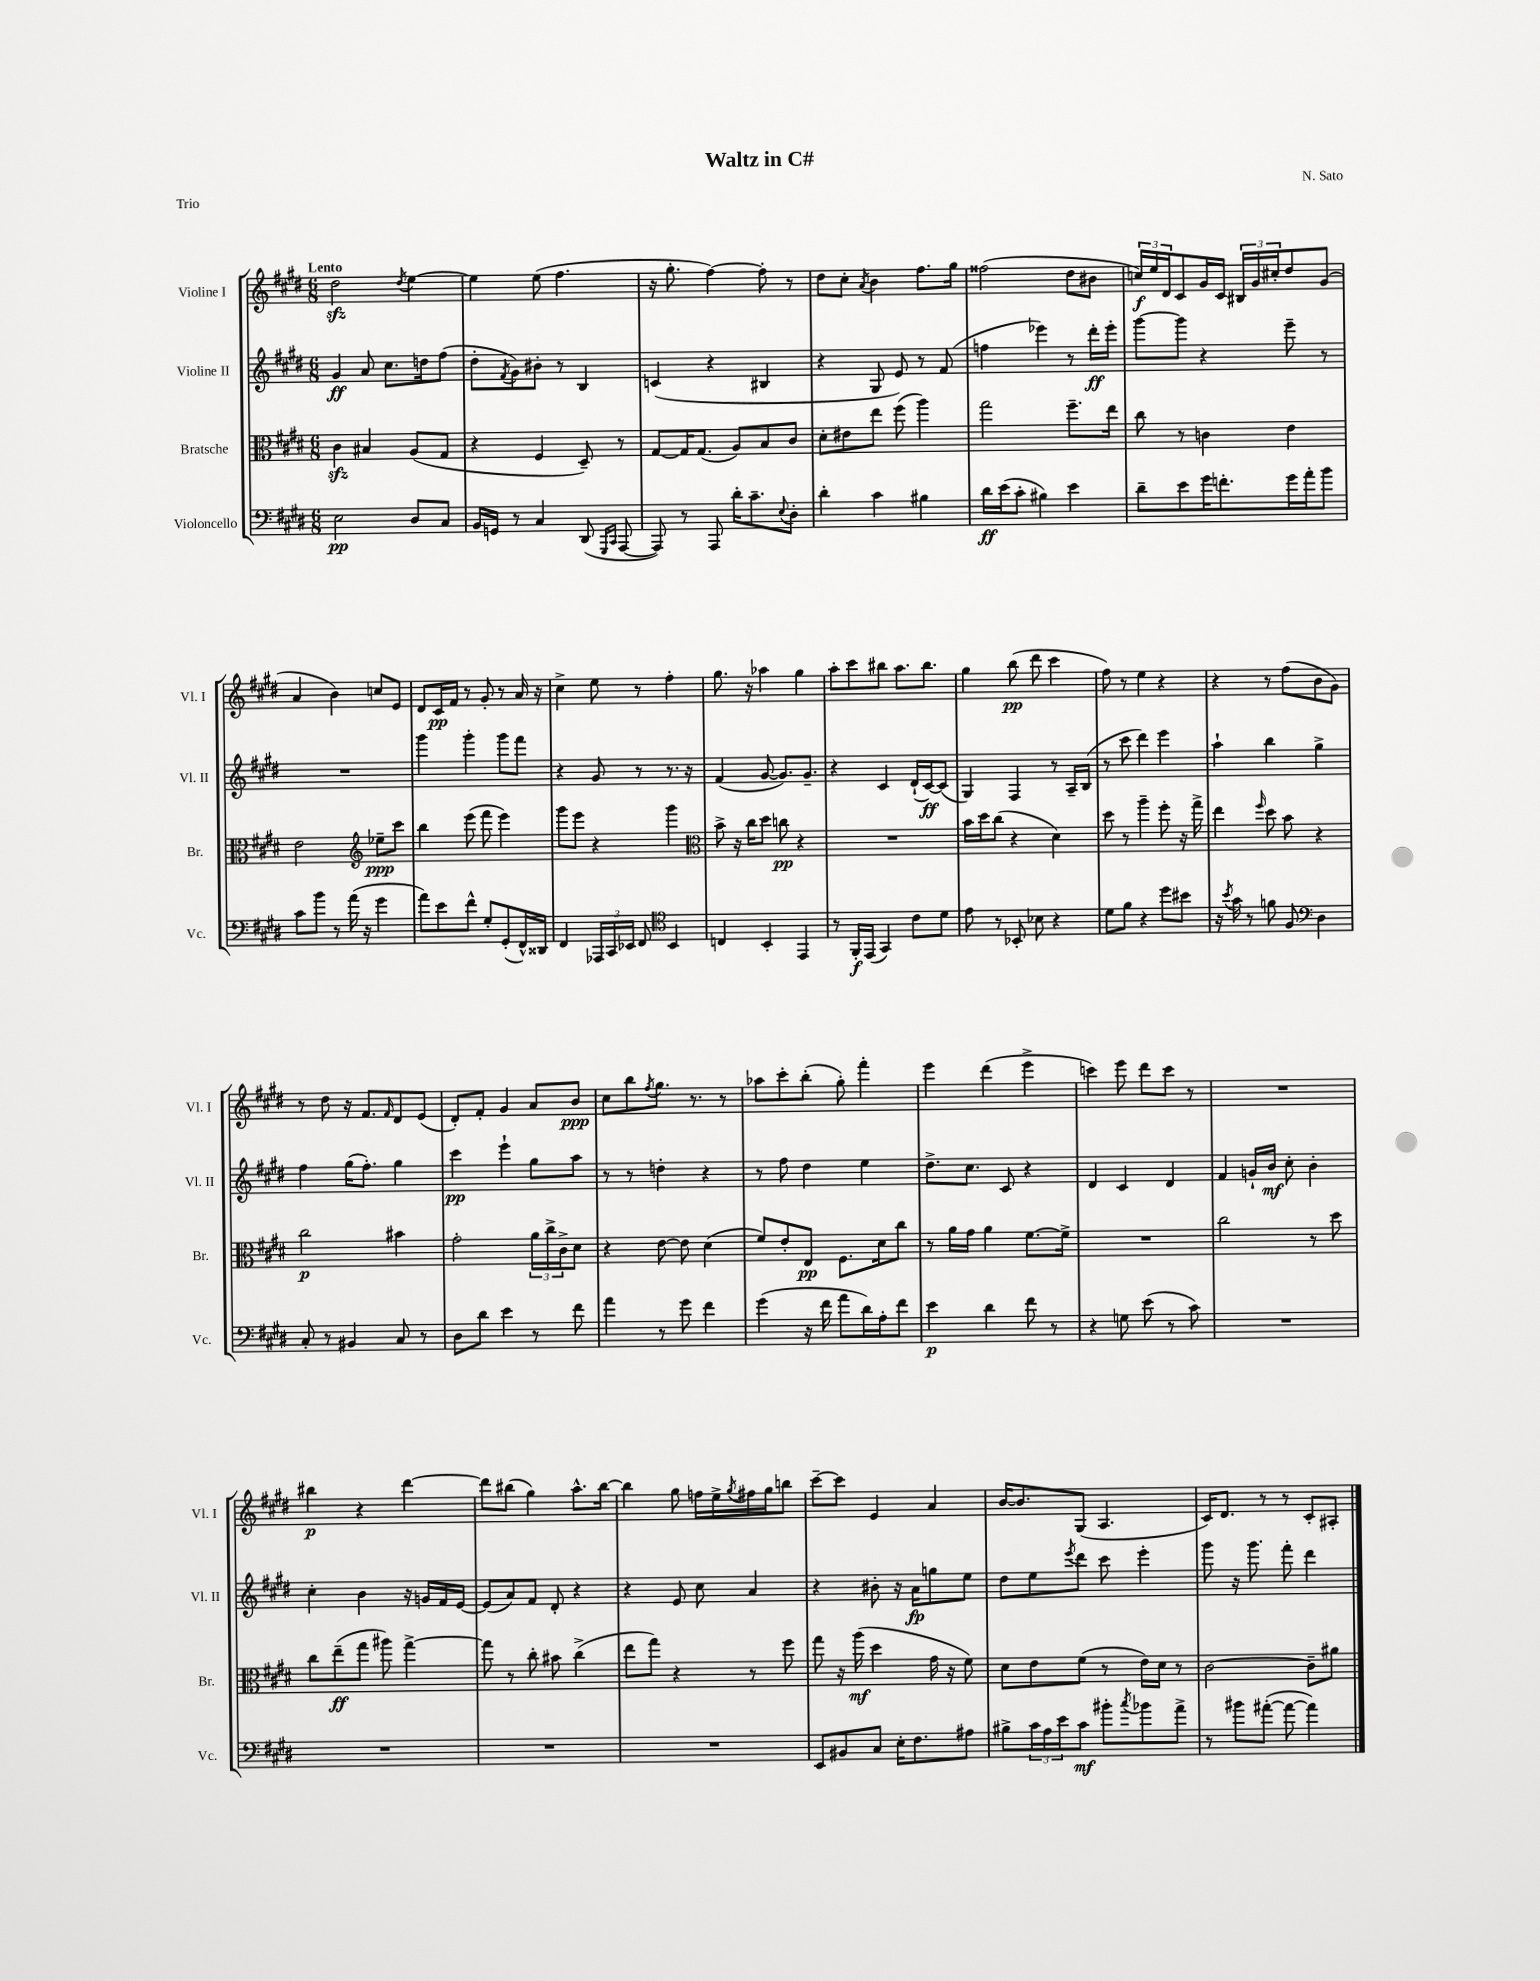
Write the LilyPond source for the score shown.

\header { title = "Waltz in C#" composer = "N. Sato" piece = "Trio" }
<<
\new StaffGroup <<
\new Staff = "s0" \with { instrumentName = "Violine I" shortInstrumentName = "Vl. I" } {
    \clef treble \key e \major \numericTimeSignature \time 6/8 \tempo "Lento"
    dis''2\sfz \acciaccatura { dis''8 } e''4~ |
    e''4 e''8( fis''4. |
    r16 gis''8.-. fis''4~) fis''8-. r8 |
    dis''8 cis''8-. \acciaccatura { a'8 } b'4 fis''8. gis''16 |
    fisis''2( dis''8 bis'8 |
    \tuplet 3/2 { c''16\f) e''16 dis'16 } cis'8 gis'16 cis'16 \tuplet 3/2 { bis16 gis'16 cis''16-. } dis''8 gis'8( |
    a'4 b'4) c''8 e'8 |
    dis'8 cis'16\pp fis'16 r8 gis'8-. r8 a'16 r16 |
    cis''4-> e''8 r8 fis''4-. |
    gis''8. r16 aes''4 gis''4 |
    a''8-. cis'''8 bis''8 a''8. bis''8. |
    gis''4 b''8\pp( dis'''8 cis'''4 |
    fis''8) r8 e''4 r4 |
    r4 r8 fis''8( b'8 gis'8) |
    r8 dis''8 r16 fis'8. \grace { fis'16 } dis'8 e'8( |
    dis'8-.) fis'8-. gis'4 a'8 b'8\ppp |
    cis''8 b''8 \acciaccatura { fis''8 } gis''8. r8. r8 |
    aes''8 cis'''8-. b''8-.( gis''8-.) fis'''4-. |
    e'''4 dis'''4( e'''4-> |
    c'''4) e'''8 dis'''8 c'''8 r8 |
    R2. |
    bis''4\p r4 dis'''4~ |
    dis'''8 bis''8( gis''4) a''8.-^ bis''16~ |
    bis''4 gis''8 f''16 e''16-> \acciaccatura { gis''8 } fis''16 gis''16 b''8 |
    cis'''8~-- cis'''8 e'4 a'4 |
    b'16~ b'8. gis8( a4. |
    cis'16) dis'8. r8 r8 cis'8-. ais8-. \bar "|." |
}
\new Staff = "s1" \with { instrumentName = "Violine II" shortInstrumentName = "Vl. II" } {
    \clef treble \key e \major \numericTimeSignature \time 6/8
    gis'4\ff a'8 cis''8. d''16 fis''8( |
    dis''8-. \acciaccatura { fis'8 } gis'8) bis'8-. r8 b4 |
    c'4( r4 bis4 |
    r4 gis8 e'8) r8 fis'8( |
    f''4 ees'''4) r8 dis'''16-.\ff ees'''16-. |
    gis'''8~ gis'''8 r4 e'''8-- r8 |
    R2. |
    gis'''4 gis'''4-. gis'''8 fis'''8 |
    r4 gis'8 r8 r8. r16 |
    fis'4( gis'8~ gis'8.) gis'8.-- |
    r4 cis'4 dis'16-!( cis'16~\ff) cis'8( |
    gis4) fis4 r8 a16-- b16( |
    r8 cis'''8 dis'''4) e'''4 |
    a''4-! b''4 gis''4-> |
    fis''4 gis''16( fis''8.-.) gis''4 |
    cis'''4\pp e'''4-! gis''8 a''8 |
    r8 r8 d''4-. r4 |
    r8 fis''8 dis''4 e''4 |
    dis''8.-> cis''8. cis'8 r4 |
    dis'4 cis'4 dis'4 |
    fis'4 g'16-! b'16\mf cis''8-. b'4-. |
    cis''4-. b'4 r16 g'16 fis'16 e'16~ |
    e'8( a'8) fis'8 dis'8-. r4 |
    r4 e'8 cis''8 a'4 |
    r4 bis'8-. r16 a'16\fp g''8 e''8 |
    dis''8 e''8 \acciaccatura { e'''8 } dis'''8 cis'''8 e'''4-. |
    gis'''8 r16 gis'''8. fis'''8-. dis'''4 \bar "|." |
}
\new Staff = "s2" \with { instrumentName = "Bratsche" shortInstrumentName = "Br." } {
    \clef alto \key e \major \numericTimeSignature \time 6/8
    cis'4\sfz bis4 a8( gis8 |
    r4 fis4 dis8--) r8 |
    gis8~ gis16 gis8.( a8) b8 cis'8 |
    dis'8-. eis'8 e''8 fis''8( a''4) |
    gis''2 fis''8.-- e''16 |
    cis''8 r8 c'4 e'4 |
    e'2 \clef treble ees''8--\ppp cis'''8 |
    b''4 e'''8( fis'''8 e'''4) |
    gis'''8 e'''8 r4 gis'''4 |
    \clef alto b'8-> r16 cis''16 dis''8 c''8\pp r4 |
    R2. |
    b'16 dis''16 cis''8( r4 dis'4) |
    dis''8 r8 a''4-- fis''8-. r16 gis''16-> |
    e''4 \grace { fis''16 } dis''8 b'8 r4 |
    cis''2\p bis'4 |
    gis'2-. \tuplet 3/2 { a'16 cis''16-> cis'16-> } dis'8 |
    r4 e'8~ e'8 dis'4( |
    fis'8) e'8-. e8\pp fis8. dis'16 cis''8 |
    r8 a'16 gis'16 a'4 fis'8.~ fis'16-> |
    R2. |
    cis''2 r8 dis''8 |
    cis''8 e''8--\ff( gis''8 ais''8) gis''4~-> |
    gis''8 r8 cis''8-. bis'8 cis''4->( |
    e''8 gis''8) r4 r8 fis''8 |
    gis''8 r16 a''16\mf( dis''4 gis'16 r16 fis'8) |
    dis'8 e'8 fis'8( r8 e'16) dis'16 r8 |
    cis'2~ cis'8-- ais'8 \bar "|." |
}
\new Staff = "s3" \with { instrumentName = "Violoncello" shortInstrumentName = "Vc." } {
    \clef bass \key e \major \numericTimeSignature \time 6/8
    e2\pp dis8 cis8 |
    b,16 g,16 r8 cis4 dis,8( \grace { gis,,16 cis,16 } a,,8~ |
    a,,8) r8 a,,8 dis'16-. cis'8.-- \appoggiatura { e8 } dis8-. |
    dis'4-. cis'4 bis4 |
    dis'16\ff e'16( cis'8-. bis4) e'4 |
    dis'8-- e'8 gis'16 f'8.-. gis'16 a'16-. b'8 |
    cis'8 b'8 r8 a'16( r16 gis'4 |
    a'8) e'8 fis'8-^ gis8-. gis,8-.( fis,16-^) disis,16 |
    fis,4 \tuplet 3/2 { aes,,16 cis,16 ees,16 } fis,8 \clef tenor b,4 |
    c4 b,4-. e,4 |
    r8 fis,16-.\f e,16( gis,4) cis'8 dis'8 |
    e'8 r8 bes,8-. bes8 r4 |
    dis'8 fis'8 r4 dis''8 bis'8 |
    r16 \acciaccatura { b'8 } gis'16 r8 f'8 fis8 \clef bass dis4 |
    cis8-. r8 bis,4 cis8 r8 |
    dis8 dis'8 e'4 r8 fis'8 |
    a'4 r8 gis'8 fis'4 |
    gis'4( r16 fis'16 a'8 dis'16) a16-. fis'8 |
    e'4\p dis'4 fis'8 r8 |
    r4 g8 e'8( r8 cis'8) |
    R2. |
    R2. |
    R2. |
    R2. |
    e,8 bis,8 cis8 e16-. fis8. ais8 |
    bis8-> \tuplet 3/2 { cis'16 a16 e'16 } cis'8\mf bis'8-. \acciaccatura { cis''8 } bes'8 a'8-> |
    r8 bis'8 ais'8~-.( ais'8~ ais'4) \bar "|." |
}
>>
>>
\layout { \context { \Score \remove "Bar_number_engraver" } }
